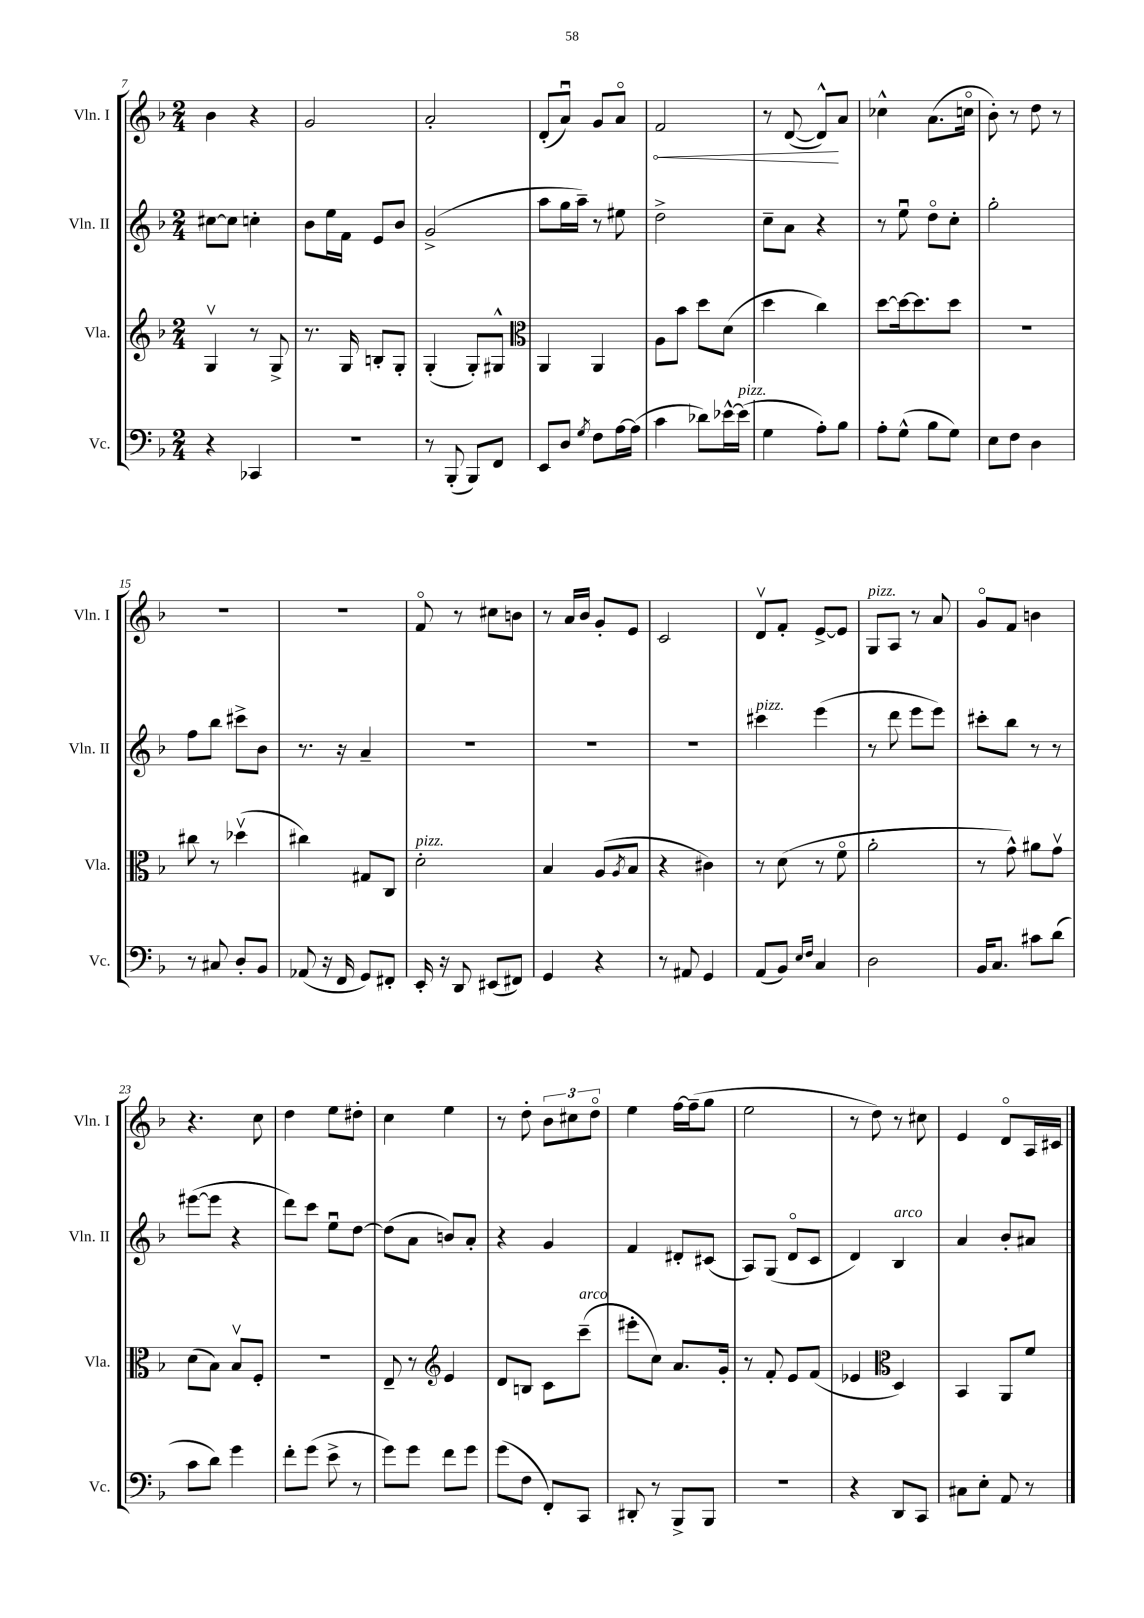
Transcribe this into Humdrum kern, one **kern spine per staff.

**kern	**kern	**kern	**kern
*staff4	*staff3	*staff2	*staff1
*clefF4	*clefG2	*clefG2	*clefG2
*k[b-]	*k[b-]	*k[b-]	*k[b-]
*M2/4	*M2/4	*M2/4	*M2/4
4r	4Gv	[8cc#	4b-
.	.	8cc#]	.
4CC-	8r	4cc'	4r
.	8G^	.	.
=	=	=	=
2r	8.r	8b-	2g
.	.	16ee	.
.	16G	16f	.
.	8B'	8e	.
.	8G'	8b-	.
=	=	=	=
8r	(4G'	(2g^	2a'
(8BBB-'	.	.	.
8BBB-)	8G')	.	.
8FF	8G#^^	.	.
=	=	=	=
*	*clefC3	*	*
8EE	4AA	8aa	(8d'
8D	.	16gg	8au)
.	.	16aa~)	.
8qG	.	.	.
8F	4AA	8r	8g
[16A	.	8ee#	8ao
(16A]	.	.	.
=	=	=	=
4c	8A	2dd^	2f
.	8b-	.	.
8d-)	8dd	.	.
[16e-^^	(8d	.	.
(16e-]	.	.	.
=	=	=	=
4G	4dd	8cc~	8r
.	.	8a	([8d
8A')	4cc)	4r	8d^^])
8B-	.	.	8a
=	=	=	=
8A'	[8dd	8r	4cc-^^
(8G^^	16dd_	8eeu	.
.	8.dd]	.	.
8B-	.	8ddo	(8.a
8G)	8dd	8cc'	.
.	.	.	16cco
=	=	=	=
8E	2r	2gg'	8b-')
8F	.	.	8r
4D	.	.	8dd
.	.	.	8r
=	=	=	=
8r	8cc#	8ff	2r
8C#	8r	8bb-	.
8D'	(4dd-v	8ccc#^	.
8BB-	.	8b-	.
=	=	=	=
(8AA-	4cc#)	8.r	2r
16r	.	.	.
16FF	.	16r	.
8GG)	8G#	4a~	.
8FF#'	8C	.	.
=	=	=	=
16EE'	2d'	2r	8fo
16r	.	.	.
8DD	.	.	8r
(8EE#	.	.	8cc#
8FF#)	.	.	8b
=	=	=	=
4GG	4B-	2r	8r
.	.	.	16a
.	.	.	16b-
4r	(8A	.	8g'
.	8qA	.	.
.	8B-	.	8e
=	=	=	=
8r	4r	2r	2c
8AA#	.	.	.
4GG	4c#)	.	.
=	=	=	=
(8AA	8r	4ccc#	8dv
8BB-)	(8d	.	8f'
16qqE	.	.	.
16qqF	.	.	.
4C	8r	(4eee	[8e^
.	8fo	.	8e]
=	=	=	=
2D	2a'	8r	8G
.	.	8ddd	8A
.	.	8eee	8r
.	.	8eee)	8a
=	=	=	=
16BB-	8r	8ccc#'	8go
8.C	.	.	.
.	8g^^)	8bb-	8f
8c#	8a#	8r	4b
(8d	8gv	8r	.
=	=	=	=
8c	(8d	([8eee#	4.r
8d)	8B-)	8eee#]	.
4g	8B-v	4r	.
.	8F'	.	8cc
=	=	=	=
8f'	2r	8ddd)	4dd
(8g	.	8ccc	.
8e^	.	8eeu	8ee
8r	.	[8dd	8dd#'
=	=	=	=
8g)	8E~	(8dd]	4cc
8g	8r	8a	.
*	*clefG2	*	*
8f	4e	8b)	4ee
8g	.	8a'	.
=	=	=	=
(8g	8d	4r	8r
8F	8B	.	8dd'
8FF')	8c	4g	12b-
.	.	.	12cc#
8CC	(8ccc~	.	.
.	.	.	12ddo
=	=	=	=
8DD#'	8eee#'	4f	4ee
8r	8cc)	.	.
8BBB-^	8.a	8d#'	[16ff
.	.	.	(16ff~]
8BBB-	.	(8c#	8gg
.	16g'	.	.
=	=	=	=
2r	8r	8A)	2ee
.	8f'	(8G	.
.	8e	8do	.
.	(8f	8c	.
=	=	=	=
4r	4e-	4d)	8r
.	.	.	8dd)
*	*clefC3	*	*
8DD	4D)	4B-	8r
8CC	.	.	8cc#
=	=	=	=
8C#	4BB-	4a	4e
8E'	.	.	.
8AA	8AA	8b-'	8do
8r	8f	8a#	16A
.	.	.	16c#
==	==	==	==
*-	*-	*-	*-
